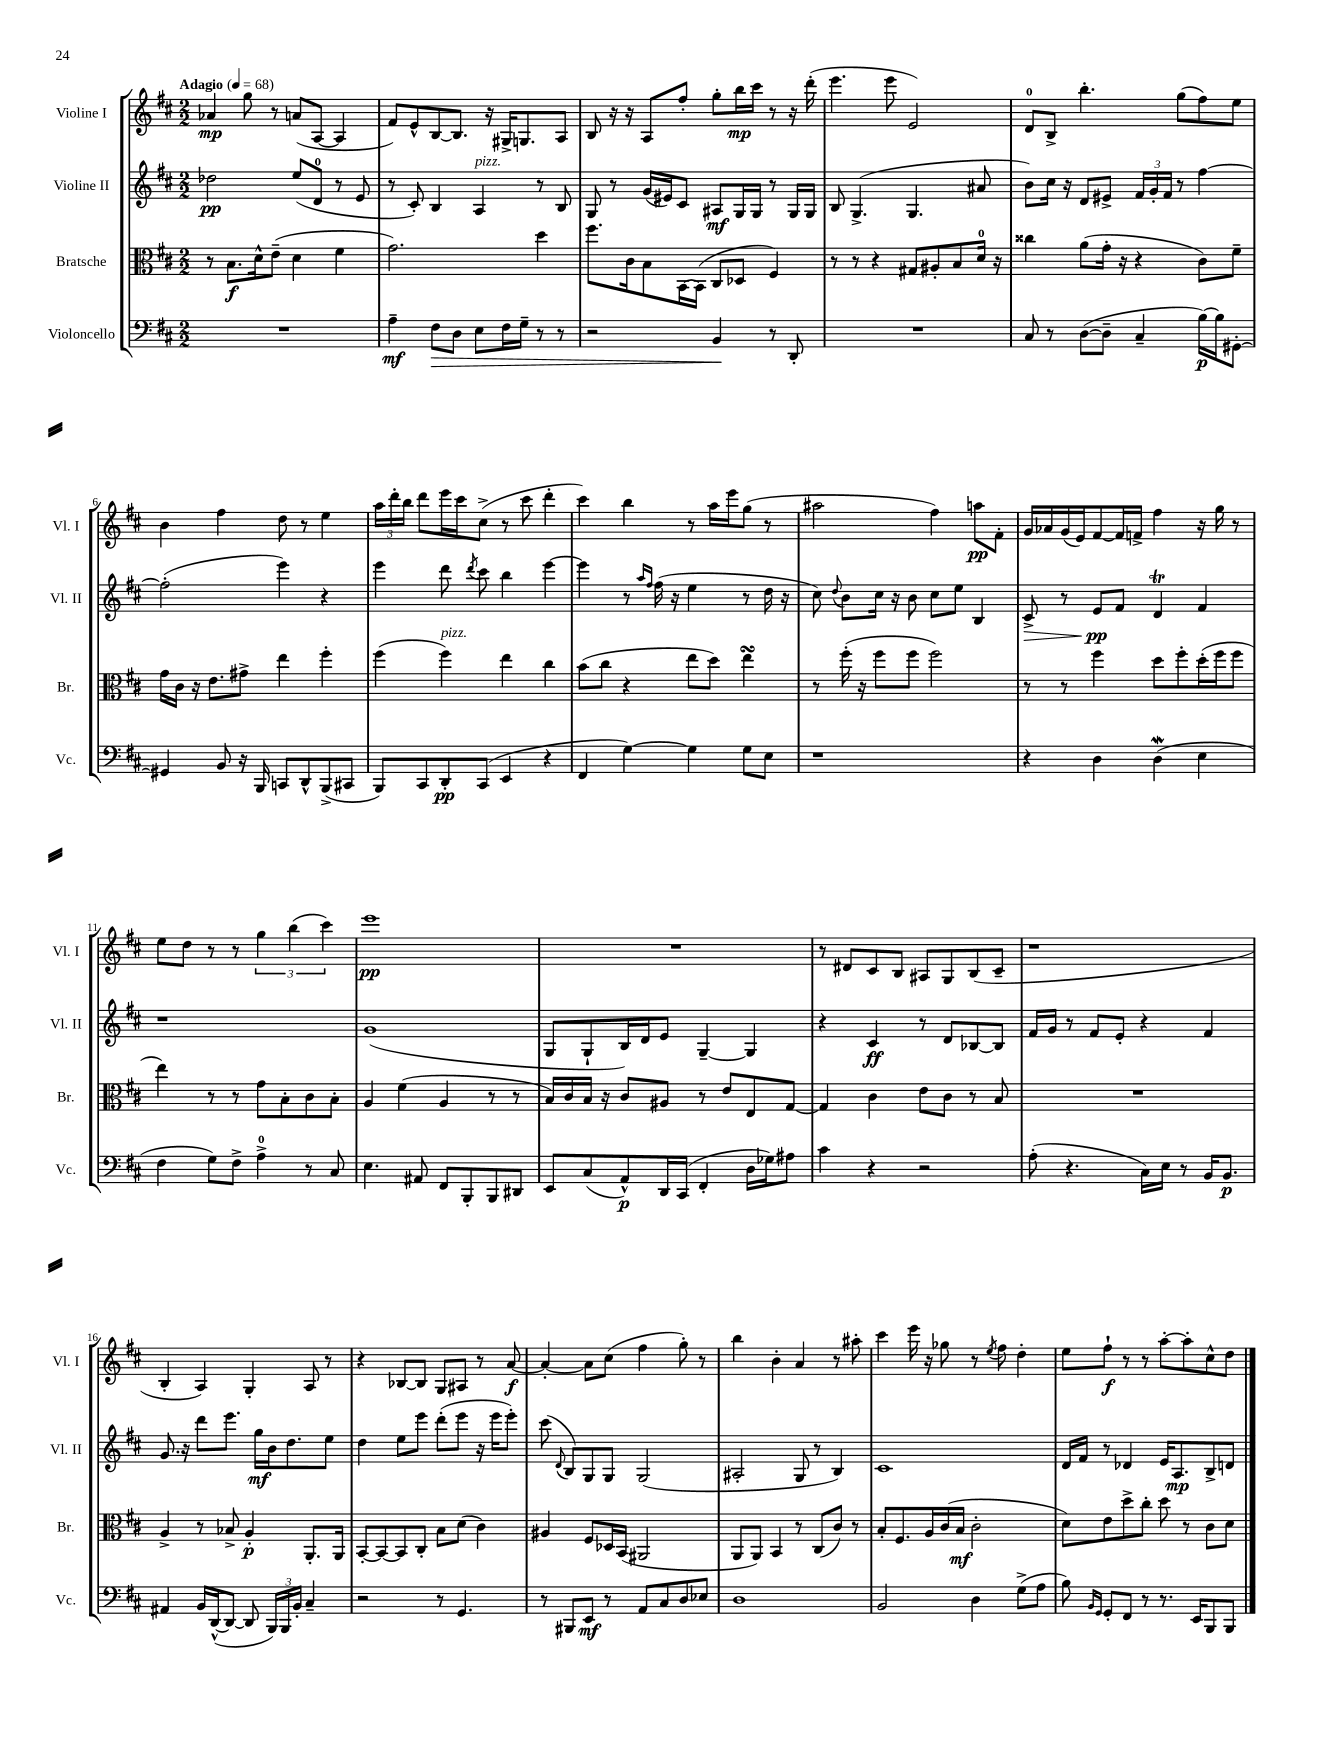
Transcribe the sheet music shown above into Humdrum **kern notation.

**kern	**kern	**kern	**kern
*staff4	*staff3	*staff2	*staff1
*clefF4	*clefC3	*clefG2	*clefG2
*k[f#c#]	*k[f#c#]	*k[f#c#]	*k[f#c#]
*M2/2	*M2/2	*M2/2	*M2/2
*MM68	*MM68	*MM68	*MM68
1r	8r	2dd-	4a-
.	8.B	.	.
.	.	.	8gg
.	16d^^	.	.
.	(8e~	.	8r
.	4d	(8ee	(8a
.	.	8d	[8A
.	4f#	8r	4A]
.	.	8e	.
=	=	=	=
4A~	2.g)	8r	8f#)
.	.	8c#')	8e^^
8F#	.	4B	[8B
8D	.	.	8.B]
8E	.	4A	.
.	.	.	16r
16F#	.	.	16G#^
16G~	.	.	8.G
8r	4dd	8r	.
8r	.	8B	8A
=	=	=	=
2r	8.ff#	8G	8B
.	.	8r	16r
.	16c#	.	16r
.	8B	(16g	8A
.	.	16e#)	.
.	[16BB	8c#	8ff#'
.	(16BB]	.	.
4BB	8C#	8A#	8gg'
.	8D-	16G	16bb
.	.	16G	16ccc#
8r	4F#)	8r	8r
8DD'	.	16G	16r
.	.	16G	(16ddd'
=	=	=	=
1r	8r	8B	4.eee
.	8r	(4.G^	.
.	4r	.	.
.	.	.	8eee
.	8G#	4.G	2e)
.	8A#'	.	.
.	8B	.	.
.	16d	8a#	.
.	16r	.	.
=	=	=	=
8C#	4cc##	8b)	8d
8r	.	16cc#	8B^
.	.	16r	.
([8D	(8a	8d	4.bb'
8D~]	16g'	8e#^	.
.	16r	.	.
4C#~	4r	24f#	.
.	.	24g'	.
.	.	24f#	.
.	.	8r	(8gg
[16B)	8c#)	[4ff#	8ff#)
16B]	.	.	.
[8GG#'	8f#~	.	8ee
=	=	=	=
4GG#]	16g	(2ff#']	4b
.	16c#	.	.
.	16r	.	.
.	8.e	.	.
8BB	.	.	4ff#
16r	8g#^	.	.
16BBB	.	.	.
8CC	4ee	4eee)	8dd
8DD^^	.	.	8r
(8BBB^	4ff#'	4r	4ee
8CC#	.	.	.
=	=	=	=
8BBB)	(4ff#	4eee	24aa
.	.	.	24ddd'
.	.	.	24bb
8CC#	.	.	8ddd
8DD'	4ff#)	8ddd	16eee
.	.	.	16ccc#
.	.	8qddd	.
(8CC#	.	8ccc#	(8cc#^
4EE	4ee	4bb	8r
.	.	.	8ccc#
4r	4cc#	[4eee	4ddd'
=	=	=	=
4FF#	(8b	4eee]	4ccc#)
.	8cc#	.	.
[4G)	4r	8r	4bb
.	.	16qqaa	.
.	.	16qqff#	.
.	.	(16ff#	.
.	.	16r	.
4G]	8ee	4ee	8r
.	8dd)	.	16aa
.	.	.	16eee
8G	4ee	8r	(8gg
8E	.	16dd	8r
.	.	16r	.
=	=	=	=
1r	8r	8cc#)	2aa#
.	.	8qqdd	.
.	(16ff#'	8b	.
.	16r	.	.
.	8ff#	16cc#	.
.	.	16r	.
.	8ff#	8b	.
.	2ff#)	8cc#	4ff#)
.	.	8ee	.
.	.	4B	8aa
.	.	.	8f#'
=	=	=	=
4r	8r	8c#^	16g
.	.	.	16a-
.	8r	8r	(16g
.	.	.	16e)
4D	4ff#	8e	[8f#
.	.	8f#	16f#]
.	.	.	16f^
(4D	8dd	4d	4ff#
.	8ff#'	.	.
4E	(16dd'	4f#	16r
.	16ff#	.	16gg
.	8ff#	.	8r
=	=	=	=
4F#	4ee)	1r	8ee
.	.	.	8dd
8G)	8r	.	8r
8F#^	8r	.	8r
4A^	8g	.	6gg
.	8B'	.	.
.	.	.	(6bb
8r	8c#	.	.
.	.	.	6ccc#)
8C#	8B'	.	.
=	=	=	=
4.E	4A	(1g	1eee
.	(4f#	.	.
8AA#	.	.	.
8FF#	4A	.	.
8BBB'	.	.	.
8BBB	8r	.	.
8DD#	8r	.	.
=	=	=	=
8EE	16B)	8G	1r
.	16c#	.	.
(8C#	16B	8G`	.
.	16r	.	.
8AA^^)	8c#	16B)	.
.	.	16d	.
16DD	8A#	8e	.
(16CC#	.	.	.
4FF#'	8r	[4G~	.
.	8e	.	.
16D	8E	4G]	.
16G-)	.	.	.
8A#	[8G	.	.
=	=	=	=
4c#	4G]	4r	8r
.	.	.	8d#
4r	4c#	4c#	8c#
.	.	.	8B
2r	8e	8r	8A#
.	8c#	8d	8G
.	8r	[8B-	(8B
.	8B	8B-]	8c#~
=	=	=	=
(8A'	1r	16f#	1r
.	.	16g	.
4.r	.	8r	.
.	.	8f#	.
.	.	8e'	.
16C#)	.	4r	.
16E	.	.	.
8r	.	.	.
16BB	.	4f#	.
8.BB	.	.	.
=	=	=	=
4AA#	4A^	8.g	4B'
.	.	16r	.
16BB	8r	8ddd	4A)
([16DD^^	.	.	.
8DD_	8B-^	8.eee	.
8DD]	4A'	.	4G'
.	.	16gg	.
24BBB)	.	16b	.
24BBB	.	.	.
.	.	8.dd	.
24BB'	.	.	.
4C#~	8.AA'	.	8A
.	.	8ee	8r
.	16AA	.	.
=	=	=	=
2r	[8BB'	4dd	4r
.	8BB_	.	.
.	8BB]	8ee	[8B-
.	8C#'	8eee	8B-]
8r	8B	(8ddd'	8G
4.GG	(8d	8eee	8A#
.	4c#)	16r	8r
.	.	16eee	.
.	.	8eee')	[8a
=	=	=	=
8r	4A#	(8ccc#	4a'_
.	.	8qqd	.
8BBB#	.	8B)	.
8EE	8F#	8G	8a]
8r	16D-	8G	(8cc#
.	(16BB	.	.
8AA	2AA#	(2G	4ff#
8C#	.	.	.
8D	.	.	8gg')
8E-	.	.	8r
=	=	=	=
1D	8AA	2A#'	4bb
.	8AA)	.	.
.	4BB	.	4b'
.	8r	8G	4a
.	(8C#	8r	.
.	8c#)	4B)	8r
.	8r	.	8aa#'
=	=	=	=
2BB	8B'	1c#	4ccc#
.	8.F#	.	.
.	.	.	16eee
.	16A	.	16r
.	(16c#	.	8gg-
.	16B	.	.
4D	2c#'	.	8r
.	.	.	8qee
.	.	.	8ff#
(8G^	.	.	4dd'
8A	.	.	.
=	=	=	=
8B)	8d)	16d	8ee
.	.	16f#	.
16qqBB	.	.	.
16qqGG	.	.	.
8GG'	8e	8r	8ff#`
8FF#	8dd^	4d-	8r
8r	8cc#'	.	8r
8.r	8dd	16e	[8aa'
.	.	8.A	.
.	8r	.	8aa']
16EE	.	.	.
8BBB	8c#	8B^	8cc#^^
8BBB	8d	8d	8dd
==	==	==	==
*-	*-	*-	*-
